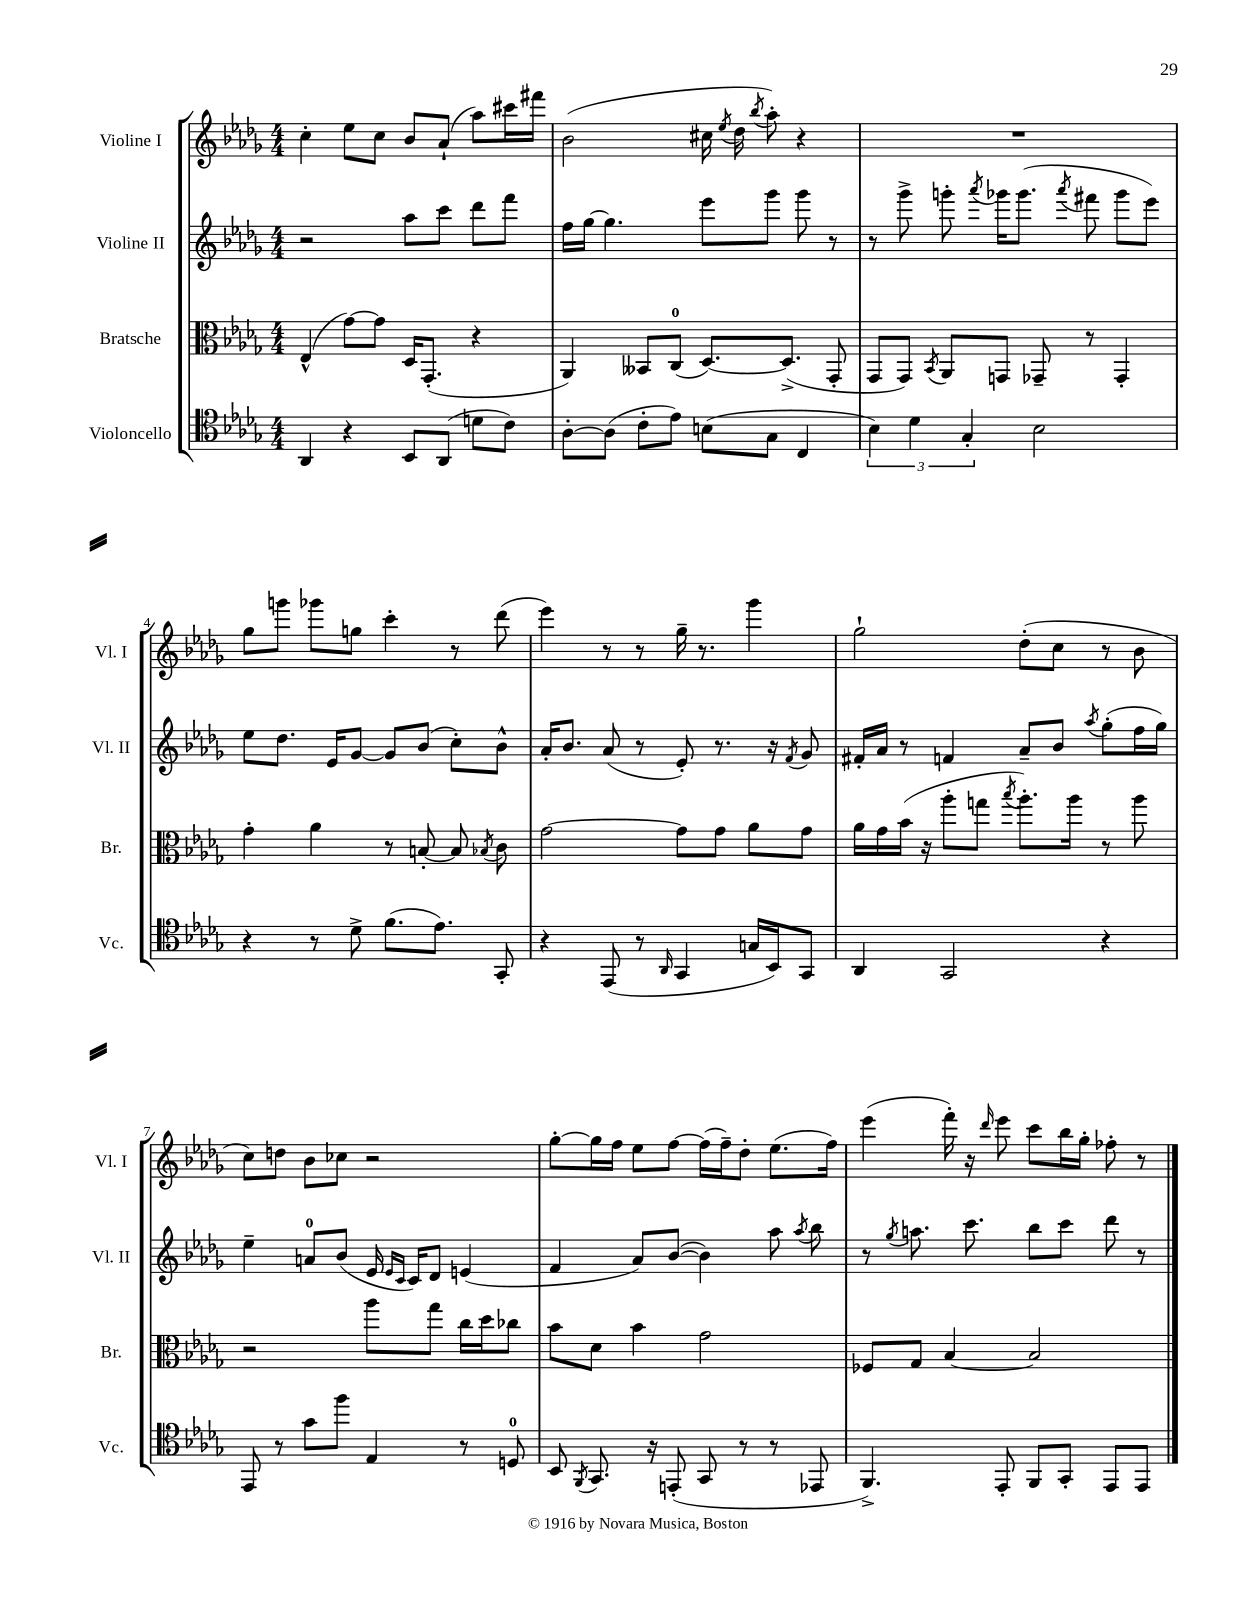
<<
\new StaffGroup <<
\new Staff = "s0" \with { instrumentName = "Violine I" shortInstrumentName = "Vl. I" } {
    \clef treble \key des \major \numericTimeSignature \time 4/4
    \autoBeamOff c''4-. ees''8[ c''8] bes'8[ aes'8]-!( aes''8[) cis'''16 fis'''16] |
    bes'2( cis''16 \acciaccatura { ees''8 } des''16 \acciaccatura { bes''8 } aes''8-.) r4 |
    R1 |
    ges''8[ g'''8] ges'''8[ g''8] c'''4-. r8 des'''8( |
    ees'''4) r8 r8 ges''16-- r8. ges'''4 |
    ges''2-! des''8[-.( c''8] r8 bes'8 |
    c''8[) d''8] bes'8[ ces''8] r2 |
    ges''8[~-. ges''16 f''16] ees''8[ f''8]~ f''16[( f''16--) des''8]-. ees''8.[( f''16]) |
    ees'''4( f'''16-.) r16 \grace { des'''16 } ees'''8 c'''8[ bes''16 ges''16]-. fes''8-. r8 \bar "|." |
}
\new Staff = "s1" \with { instrumentName = "Violine II" shortInstrumentName = "Vl. II" } {
    \clef treble \key des \major \numericTimeSignature \time 4/4
    \autoBeamOff r2 aes''8[ c'''8] des'''8[ f'''8] |
    f''16[ ges''16]~ ges''4. ees'''8[ ges'''8] ges'''8 r8 |
    r8 ges'''8-> g'''8-. \acciaccatura { aes'''8 } ges'''16[ ges'''8.]( \acciaccatura { aes'''8 } fis'''8 ges'''8[ ees'''8]) |
    ees''8[ des''8.] ees'16[ ges'8]~ ges'8[ bes'8]( c''8[-.) bes'8]-^ |
    aes'16[-. bes'8.] aes'8( r8 ees'8-.) r8. r16 \acciaccatura { f'8 } ges'8 |
    fis'16[-. aes'16] r8 f'4 aes'8[-- bes'8] \acciaccatura { aes''8 } ges''8[-.( f''16 ges''16]) |
    ees''4-- a'8[-0 bes'8]( ees'16 \grace { ees'16[ c'16] } c'16[) des'8] e'4( |
    f'4 aes'8[) bes'8]~( bes'4) aes''8 \acciaccatura { aes''8 } bes''8 |
    r8 \acciaccatura { ges''8 } a''8. c'''8. bes''8[ c'''8] des'''8 r8 \bar "|." |
}
\new Staff = "s2" \with { instrumentName = "Bratsche" shortInstrumentName = "Br." } {
    \clef alto \key des \major \numericTimeSignature \time 4/4
    \autoBeamOff ees4-^( ges'8[~) ges'8] des16[ ges,8.]-.( r4 |
    aes,4) beses,8[ c8]-0( des8.[~) des8.]->( ges,8-. |
    ges,8[ ges,8]) \acciaccatura { bes,8 } aes,8[ g,8] ges,8-- r8 ges,4-. |
    ges'4-. aes'4 r8 b8~-. b8 \acciaccatura { bes8 } c'8 |
    ges'2~ ges'8[ ges'8] aes'8[ ges'8] |
    aes'16[ ges'16 bes'16]( r16 aes''8[-. g''8] \acciaccatura { bes''8 } aes''8.[-.) aes''16] r8 aes''8 |
    r2 aes''8[ ges''8] c''16[ des''16 ces''8] |
    bes'8[ des'8] bes'4 ges'2 |
    fes8[ ges8] bes4~ bes2 \bar "|." |
}
\new Staff = "s3" \with { instrumentName = "Violoncello" shortInstrumentName = "Vc." } {
    \clef tenor \key des \major \numericTimeSignature \time 4/4
    \autoBeamOff aes,4 r4 bes,8[ aes,8]( d'8[ c'8]) |
    aes8[~-. aes8]( c'8[-. ees'8]) b8[( ges8] c4 |
    \tuplet 3/2 { bes4) des'4 ges4-. } bes2 |
    r4 r8 des'8-> f'8.[( ees'8.]) ges,8-. |
    r4 ees,8( r8 \grace { aes,16 } ges,4 g16[ bes,16) ges,8] |
    aes,4 ges,2 r4 |
    ees,8 r8 ges'8[ f''8] ees4 r8 d8-0 |
    bes,8 \acciaccatura { f,8 } ges,8. r16 e,8-.( ges,8 r8 r8 ees,8 |
    f,4.->) ees,8-. f,8[ ges,8]-. ees,8[ ees,8] \bar "|." |
}
>>
>>
